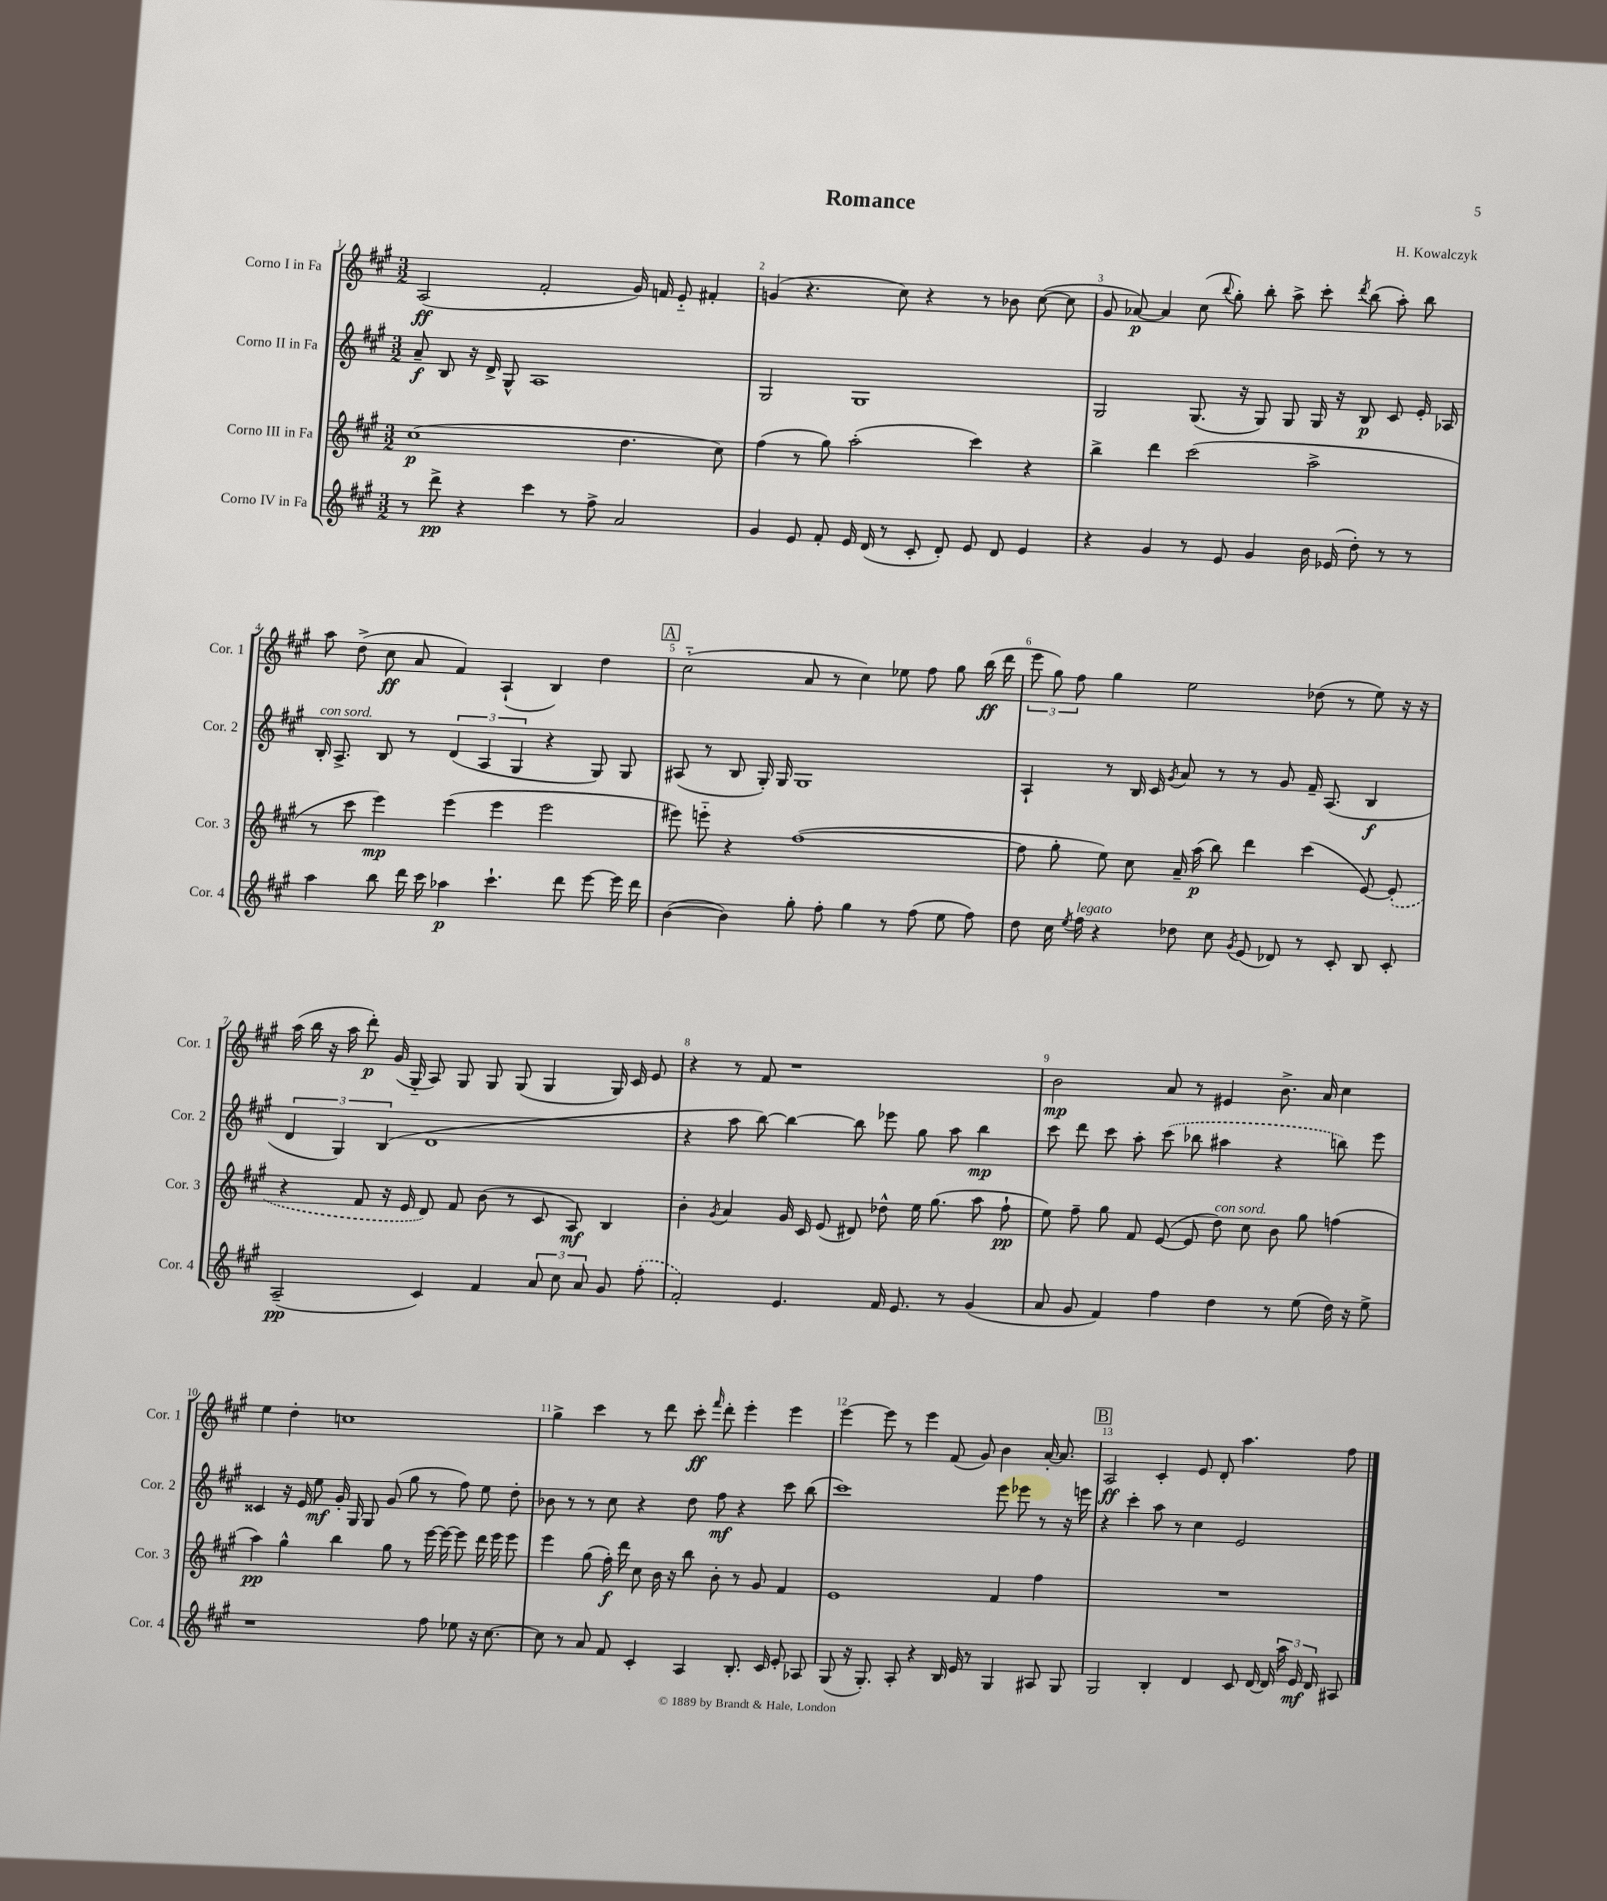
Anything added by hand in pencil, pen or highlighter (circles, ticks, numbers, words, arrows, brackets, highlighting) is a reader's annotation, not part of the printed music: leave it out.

**kern	**kern	**kern	**kern
*staff4	*staff3	*staff2	*staff1
*clefG2	*clefG2	*clefG2	*clefG2
*k[f#c#g#]	*k[f#c#g#]	*k[f#c#g#]	*k[f#c#g#]
*M3/2	*M3/2	*M3/2	*M3/2
8r	(1cc#	8a~	(2A
8ddd^	.	8B	.
4r	.	16r	.
.	.	16d^	.
.	.	8G#^^	.
4ccc#	.	1A	2f#'
8r	.	.	.
8ff#^	.	.	.
2a	4.dd	.	16g#)
.	.	.	16f
.	.	.	8e'~
.	.	.	4f#'
.	8cc#)	.	.
=	=	=	=
4g#	(4ff#	2G#	(4g
8e	8r	.	4.r
8f#'	8gg#)	.	.
16e	(2aa'	1G#	.
(16d	.	.	.
8r	.	.	8cc#)
8c#'	.	.	4r
8d')	.	.	.
8e	4ccc#)	.	8r
8d	.	.	8b-
4e	4r	.	([8cc#
.	.	.	8cc#]
=	=	=	=
4r	4bb^	2G#	8g#
.	.	.	[8a-)
4g#	4ddd	.	4a-]
8r	(2ccc#	(8.G#	(8cc#
.	.	.	8qqbb
8e	.	.	8gg#')
.	.	16r	.
4g#	.	8G#)	8bb'
.	.	8G#	8aa^
16b	2aa^	16G#	8ccc#'
(16e-	.	16r	.
.	.	.	8qddd
8dd')	.	8B	(8bb
8r	.	8c#	8aa')
8r	.	16e'	8bb
.	.	16A-	.
=	=	=	=
4aa	8r	16B'	8aa
.	.	8.A^	.
.	8ccc#	.	(8dd^
8bb	4eee)	8B	8cc#
16ddd	.	8r	8a
16ccc#	.	.	.
4aa-	(4eee	(6d	4f#)
.	.	6A	.
4.ccc#`	4eee	.	(4A`
.	.	6G#	.
.	2eee	4r	4B)
8ddd	.	.	.
[8eee	.	8G#)	4dd
16eee]	.	8G#	.
16ddd	.	.	.
=	=	=	=
([4b	8eee#)	(8A#	(2cc#'~
.	8eee'~	8r	.
4b])	4r	8B	.
.	.	16G#')	.
.	.	16G#	.
8gg#'	([1ff#	1G#	8a
8ff#'	.	.	8r
4gg#	.	.	4cc#)
8r	.	.	8ee-
(8ff#	.	.	8ff#
8ee	.	.	8gg#
8ff#)	.	.	(16bb
.	.	.	16ddd
=	=	=	=
8dd	8ff#]	4A`	12eee
.	.	.	12gg#)
16cc#	8gg#'	.	.
.	.	.	12ff#
8qee	.	.	.
16ff#	.	.	.
4r	8ee)	8r	4gg#
.	8cc#	16B	.
.	.	16c#	.
.	.	8qg#	.
8dd-	16a~	8a	2ee
.	(16aa	.	.
8cc#	8bb)	8r	.
8qg#	.	.	.
(8e	4ddd	8r	.
8d-)	.	8g#	.
8r	(4ccc#	16f#~	(8dd-
.	.	(8.A	.
8c#'	.	.	8r
8B	[8e)	4B	8ee)
8c#'	(8e']	.	16r
.	.	.	16r
=	=	=	=
(2A~	4r	6d	(16aa
.	.	.	16bb
.	.	.	16r
.	.	6G#)	.
.	.	.	16aa
.	8f#	.	8ddd')
.	.	(6B	.
.	16r	.	(16g#
.	16e	.	16G#'~
4c#)	8d)	1d	8A)
.	8f#	.	8G#
4f#	(8b	.	8G#
.	8r	.	(8G#
12a	8c#	.	4G#
12cc#	.	.	.
.	8A)	.	.
12a	.	.	.
8g#	4B	.	16G#)
.	.	.	16c#
(8ff#'	.	.	8e
=	=	=	=
2f#')	4b'	4r	4r
.	8qg#	.	.
.	4a	8aa	8r
.	.	[8bb)	8f#
4.e	16g#	4bb_	1r
.	16c#	.	.
.	(8e	.	.
.	8d#)	8bb]	.
16f#	8dd-^^	8eee-	.
8.e	.	.	.
.	16ee	8gg#	.
.	(8.gg#	.	.
8r	.	8aa	.
(4g#	8aa	4bb	.
.	8ff#`	.	.
=	=	=	=
8a	8ee)	8ccc#	2b
8g#	8ff#~	8ddd	.
4f#)	8gg#	8ccc#	.
.	8f#	8aa'	.
4ff#	([8e	(8ccc#	8a
.	8e]	8bb-	8r
4dd	8dd)	4aa#	4e#
.	8cc#	.	.
8r	8b	4r	8.b^
(8ee	8gg#	.	.
.	.	.	16a
16dd)	(4ff	8bb)	4cc#
16r	.	.	.
8ee^	.	8eee	.
=	=	=	=
1r	4aa)	4c##	4ee
.	4gg#^^	16r	4dd'
.	.	16e	.
.	.	8ee	.
.	4bb	16g#'	1cc
.	.	16G#	.
.	.	8G#	.
.	8gg#	(8g#	.
.	8r	8gg#	.
8ff#	[16eee	8r	.
.	16eee_	.	.
8ee-	8eee]	8ff#)	.
16r	16ddd	8ee	.
[8.cc#	16eee	.	.
.	8eee	8dd'	.
=	=	=	=
8cc#]	4eee	8b-	4gg#^
8r	.	8r	.
8a	(8gg#	8r	4ccc#
8f#	16ff#')	8cc#	.
.	16ddd	.	.
4c#'	8cc#	4r	8r
.	16b	.	8ddd
.	16r	.	.
4A	8bb	8dd	8ccc#'
.	.	.	16qqfff#
.	8b'	8ff#	8ddd'
8.B'	8r	4r	4eee'
.	8g#	.	.
16c#	.	.	.
8e'	4f#	8ccc#	4eee
8A-	.	(8bb	.
=	=	=	=
(8G#	1e	1ccc#)	[4eee
16r	.	.	.
8.G#')	.	.	.
.	.	.	8eee]
8A'	.	.	8r
4r	.	.	4eee
16B	.	.	(8f#
16e	.	.	.
8r	.	.	8g#)
4G#	4f#	8eee	4b
.	.	8eee-	.
8A#	4ff#	8r	[16a'
.	.	.	8.a]
8G#	.	16r	.
.	.	16eee	.
=	=	=	=
2G#	1.r	4r	2A
.	.	4ccc#'	.
4B'	.	8aa	4c#'
.	.	8r	.
4d	.	4cc#	8e
.	.	.	8d'
8c#	.	2e	4.aa
[16d	.	.	.
16d]	.	.	.
24aa	.	.	.
24e	.	.	.
24d	.	.	.
8A#	.	.	8ff#
==	==	==	==
*-	*-	*-	*-
